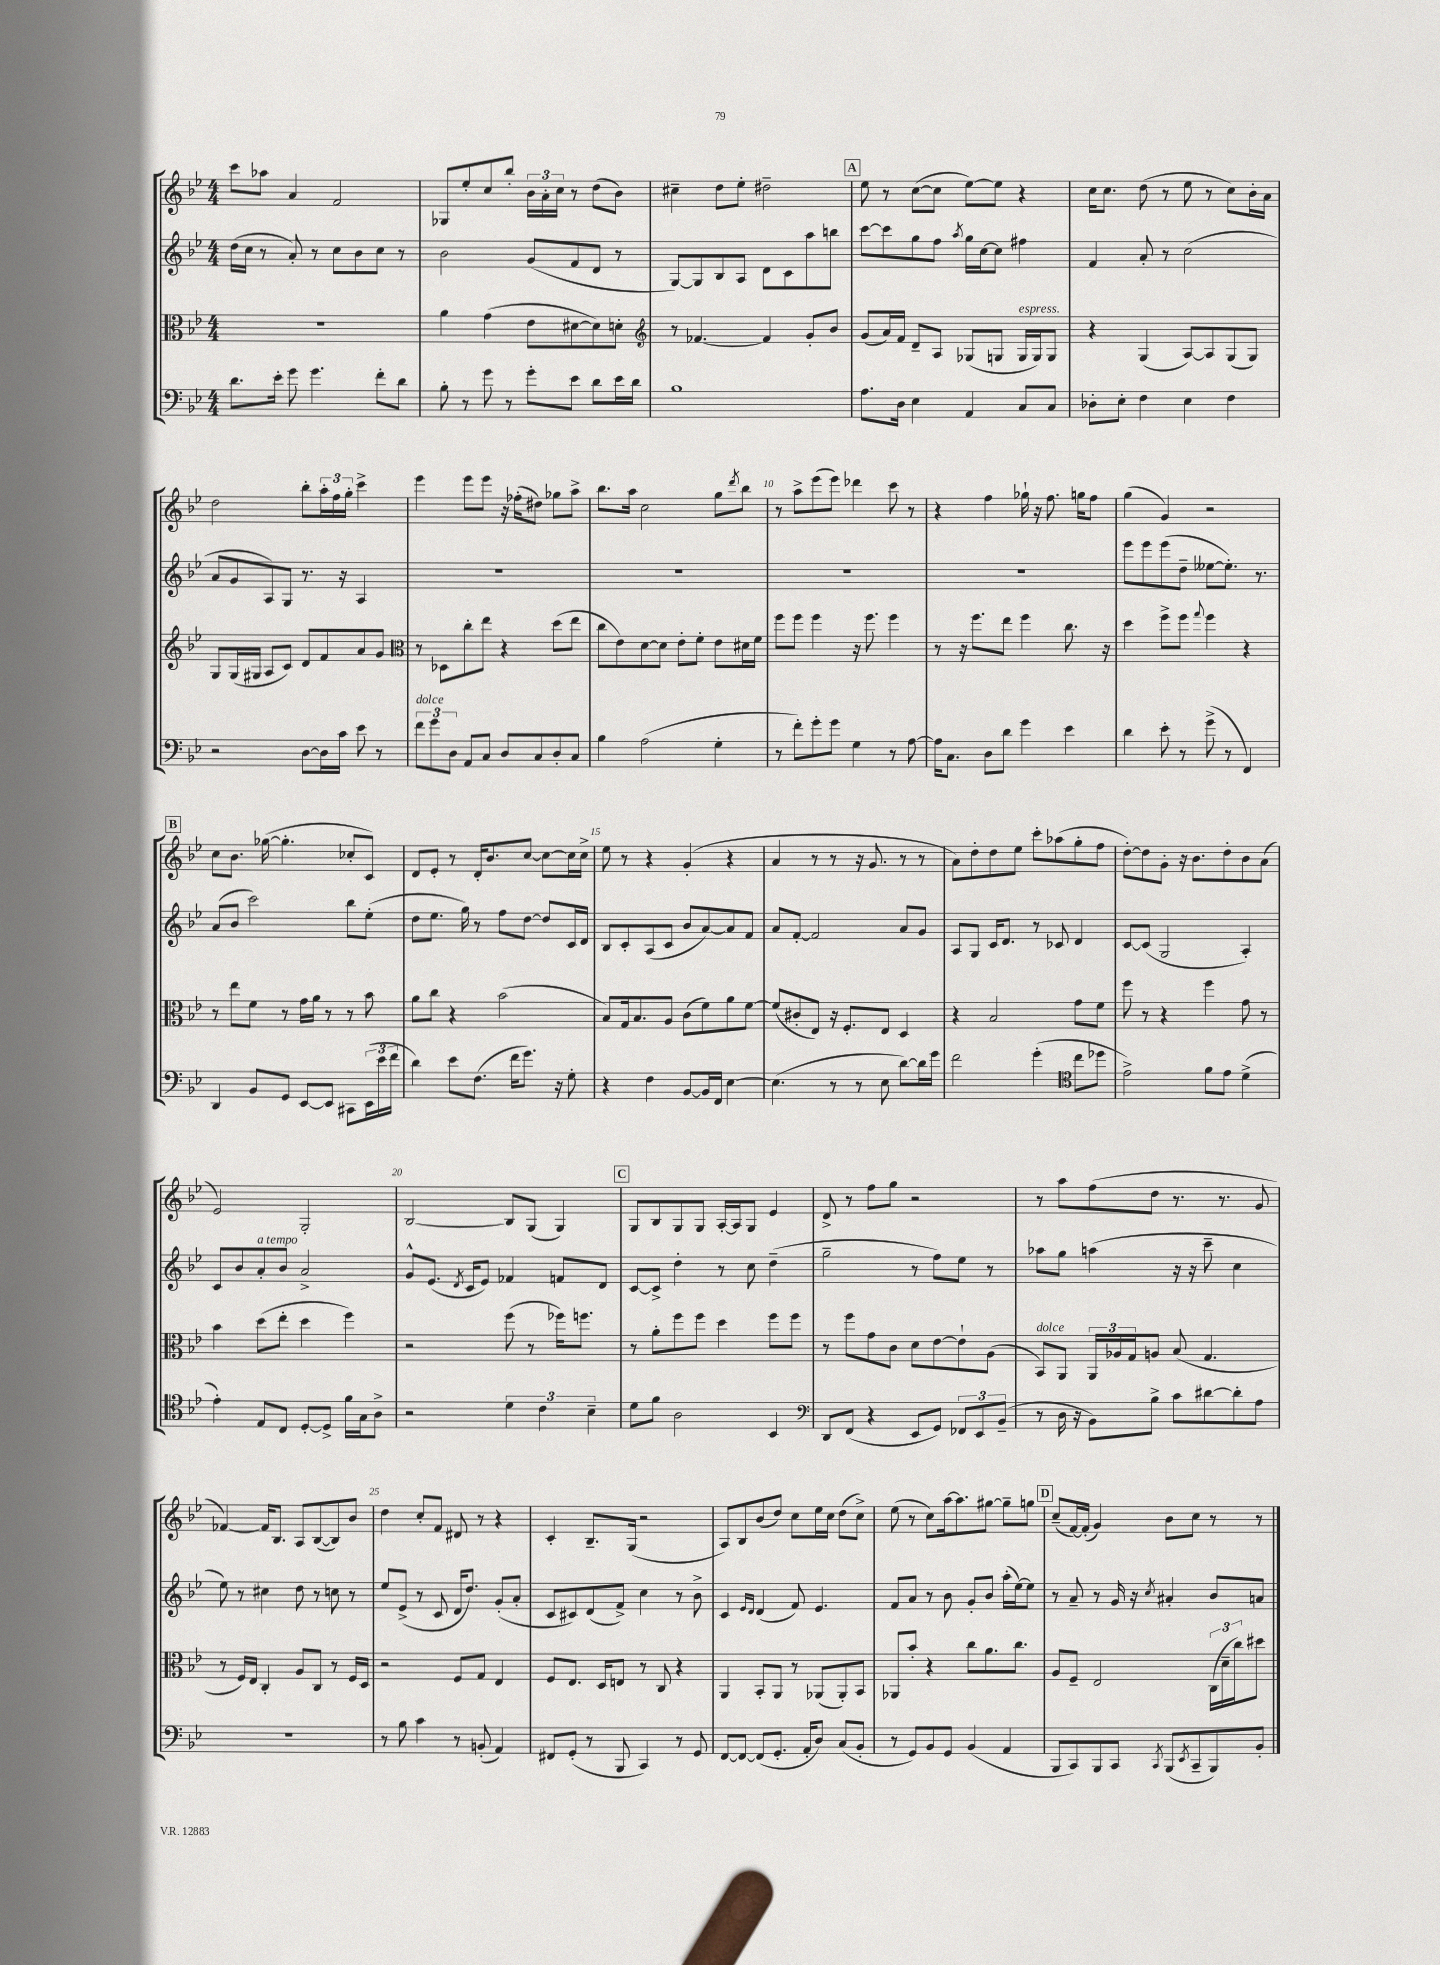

**kern	**kern	**kern	**kern
*part4	*part3	*part2	*part1
*staff4	*staff3	*staff2	*staff1
*clefF4	*clefC3	*clefG2	*clefG2
*k[b-e-]	*k[b-e-]	*k[b-e-]	*k[b-e-]
*M4/4	*M4/4	*M4/4	*M4/4
=2	=2	=2	=2
8.d\L	1r	(16dd\LL	8ccc\L
.	.	16cc\JJ	.
.	.	8r	8aa-X\J
16e-'\Jk	.	.	.
8g\	.	8a'/)	4a/
4.g\	.	8r	.
.	.	8cc\L	2f/
.	.	8b-\	.
8f'\L	.	8cc\J	.
8d\J	.	8r	.
=3	=3	=3	=3
8B-'\	4a\	2b-\	8G-X/L
8r	.	.	8ee-'/
8g\	(4g\	.	8cc/
8r	.	.	8bb-'/J
8g'\L	8e-\L	(8g/L	24b-\LL
.	.	.	24a'\
.	.	.	24cc\JJ
8e-\J	[8d#X\	8f/	8r
8d\L	8d#\])	8d/J	(8dd\L
16e-\L	8dn'\J	8r	8b-\J)
16d\JJ	.	.	.
=4	=4	=4	=4
*	*clefG2	*	*
1B-	8r	[8G/L)	4cc#X~\
.	[4.f-X/	8G/]	.
.	.	8B-/	8dd\L
.	.	8A/J	8ee-'\J
.	4f-/]	8d\L	2dd#X~\
.	.	8c\	.
.	8g'/L	8aa\	.
.	8b-/J	8bbn\J	.
!!LO:REH:place=s1:t=A
=5	=5	=5	=5
8.A\L	(8g/L	[8ccc\L	8ee-\
.	16a/L)	8ccc\]	8r
16D\Jk	16f/JJ	.	.
4E-\	8d~/L	8gg\	([8cc\L
.	8A/J	8ff\J	8cc\J]
.	.	8qaa/	.
4AA/	(8G-X/L	16gg\LL	[8ee-\L)
.	.	[16cc\J	.
.	8Gn/J	8cc\J]	8ee-\J]
!	!LO:TX:a:i:t=espress.	!	!
8C/L	16G/LL	4ff#X\	4r
.	16G/J)	.	.
8C/J	8G/J	.	.
=6	=6	=6	=6
8D-X'\L	4r	4f/	16cc\KL
.	.	.	8.cc\J
8E-'\J	.	.	.
4F\	(4G/	8a'/	(8dd\
.	.	8r	8r
4E-\	[8A/L)	(2cc\	8ee-\
.	8A/]	.	8r
4F\	(8G/	.	8cc\L)
.	8G/J)	.	16b-'\L
.	.	.	16a\JJ
!!LO:LB:g=z
=7	=7	=7	=7
2r	8G/L	8a/L	2dd\
.	(16G/L	8g/	.
.	16G#X/JJ	.	.
.	8A/L	8A/)	.
.	8c/J)	8G/J	.
[8D\L	8d/L	8.r	8bb-'\L
16D\L]	8f/	.	24aa'\L
.	.	.	24ff\
16c\JJ	.	16r	.
.	.	.	24gg'\JJ
8e-\	8a/	4A/	4ccc^\
8r	8g/J	.	.
=8	=8	=8	=8
*	*clefC3	*	*
!LO:TX:a:i:t=dolce	!	!	!
12f\L	8r	1r	4eee-\
12g\	.	.	.
.	8D-X\L	.	.
12D\J	.	.	.
8AA/L	8cc'\	.	8eee-\L
8C/J	8ee-\J	.	8eee-\J
8D/L	4r	.	16r
.	.	.	(16ff-X'\KL
8C/	.	.	8dd#X\J)
8D'/	(8dd\L	.	8gg-X\L
8C/J	8ee-\J	.	8aa^\J
=9	=9	=9	=9
4B-\	8cc\L	1r	8.bb-\L
.	8e-\)	.	.
.	.	.	16aa\Jk
(2A\	[8d\	.	2cc\
.	8d\J]	.	.
.	8e-'\L	.	.
.	8f'\J	.	.
4G'\	8e-\L	.	8gg\L
.	.	.	8qddd/
.	16d#X\L	.	8bb-\J
.	16f\JJ	.	.
=10	=10	=10	=10
8r	8ff\L	1r	8r
8f'\L)	8ff\J	.	8aa^\L
8g'\	4ff\	.	(8eee-\
8g\J	.	.	8eee-\J)
4G\	16r	.	4ddd-X\
.	8.ff\	.	.
8r	4ff\	.	8ccc\
[8A\	.	.	8r
=11	=11	=11	=11
16A\KL]	8r	1r	4r
8.C\J	.	.	.
.	16r	.	.
.	8.ff\L	.	.
8D\L	.	.	4ff\
8d\J	8ee-\J	.	.
4g\	4ff\	.	16gg-X`\
.	.	.	16r
.	.	.	8.ff\
4e-\	8.cc\	.	.
.	.	.	16ggn\KL
.	.	.	8ff\J
.	16r	.	.
=12	=12	=12	=12
4d\	4dd\	8eee-\L	(4gg\
.	.	8eee-\	.
8e-'\	8ff^\L	(8eee-\	4g/)
8r	8ff\J	8dd~\J	.
.	8qqgg/	.	.
(8g^\	4ff\	[8ee--X\L	2r
8r	.	8.ee--'\J])	.
4FF/)	4r	.	.
.	.	8.r	.
!!LO:LB:g=z
!!LO:REH:place=s1:t=B
=13	=13	=13	=13
4DD/	8r	(8a/L	8cc\L
.	8ee-\L	8b-/J	8.b-\J
8BB-/L	8f\J	2ccc\)	.
.	.	.	([16gg-X\
8GG/J	8r	.	4.gg-'\]
[8EE-/L	16g\LL	.	.
.	16a\JJ	.	.
8EE-/J]	8r	.	.
8CC#X\L	8r	8bb-\L	8cc-X'/L
(24EE-\L	8b-\	(8ee-'\J	8c/J)
24e-\	.	.	.
24f\JJ	.	.	.
=14	=14	=14	=14
4d\)	8a\L	8dd\L	8d/L
.	8cc\J	8.ee-\J	8e-'/J
8e-\L	4r	.	8r
.	.	16gg\)	.
(8.F\J	.	8r	16d'/KL
.	.	.	8.b-/
.	(2b-\	8ff\L	.
16f\KL	.	.	.
8.g\J)	.	[8dd\J	[8cc/J
.	.	8dd/L]	8cc\L_
16r	.	.	.
8G'\	.	16c/L	16cc\L]
.	.	16d/JJ	16cc^\JJ
=15	=15	=15	=15
4r	8B-/L)	8B-/L	8ee-\
.	16G/k	8c'/	8r
.	8.B-/	.	.
4F\	.	(8A/	4r
.	8A/J	8c/J	.
[8BB-/L	(8c\L	8b-/L	(4g'/
16BB-/L]	8f\)	[8a/)	.
16FF/JJ	.	.	.
[4E-\	8a\	8a/]	4r
.	[8f\J	8f/J	.
=16	=16	=16	=16
(4.E-\]	(8f/L]	8a/L	4a/
.	8c#X'/	[8f'/J	.
.	8E-/J)	2f/]	8r
8r	16r	.	8r
.	8.F'/L	.	.
8r	.	.	16r
.	.	.	8.g/
8E-\	8E-/J	.	.
[8d\L)	4D/	8a/L	8r
16d\L]	.	8g/J	8r
16g\JJ	.	.	.
=17	=17	=17	=17
2f\	4r	8A/L	8a\L)
.	.	8G/J	8dd'\
.	2B-/	16c/KL	8dd\
.	.	8.d/J	.
.	.	.	8ee-\J
(4g'\	.	8r	8ccc'\L
.	.	8c-X/	(8aa-X\
*clefC4	*	*	*
8cc\L	8g\L	4d/	8gg'\
8dd-X\J	8f\J	.	8ff\J
=18	=18	=18	=18
2e-^\)	8ff\	[8c/L	[8dd'\L)
.	8r	(8c/J]	8dd\]
.	4r	2G/	8g'\J
.	.	.	16r
.	.	.	8.b-\L
8f\L	4ff\	.	.
8e-\J	.	.	8dd'\
(4d^\	8g\	4A'/)	8b-\
.	8r	.	(8a\J
!!LO:LB:g=z
=19	=19	=19	=19
4e-'\)	4b-\	8c/L	2e-/)
.	.	8b-/	.
!	!	!LO:TX:a:i:t=a tempo	!
8E-/L	(8dd\L	8a'/	.
8C/J	8ee-'\J	8b-/J	.
[8D'/L	4dd\	2a^/	2G'/
8D^/J]	.	.	.
16f\LL	4ff\)	.	.
16G\J	.	.	.
8A^\J	.	.	.
=20	=20	=20	=20
2r	2r	8g^^/L	[2B-/
.	.	(8.e-/J	.
.	.	8qd/	.
.	.	16c/KL	.
.	.	8e-/J)	.
6d\	(8ff\	4f-X/	8B-/L]
.	8r	.	(8G/J
6c\	.	.	.
.	16ff-X\KL)	8fn/L	4G/)
.	8.ffn\J	.	.
6B-~\	.	.	.
.	.	8d/J	.
!!LO:REH:place=s1:t=C
=21	=21	=21	=21
8d\L	8r	[8c/L	8G/L
8f\J	8a'\L	8c^/J]	8B-/
2A\	8ff\	4dd'\	8G/
.	8ff\J	.	8G/J
.	4dd\	8r	[16A'/LL
.	.	.	16A/J]
.	.	8cc\	8G/J
4BB-/	8ff\L	(4dd~\	4e-/
.	8ff\J	.	.
=22	=22	=22	=22
*clefF4	*	*	*
8DD/L	8r	2gg~\	8d^/
(8FF/J	8ff\L	.	8r
4r	8g\	.	8ff\L
.	8c\J	.	8gg\J
8EE-/L	8d\L	8r	2r
8GG/J)	[8e-\	8ff\L)	.
12FF-X/L	8e-`\]	8ee-\J	.
12EE-/	.	.	.
.	(8A\J	8r	.
(12BB-~/J	.	.	.
=23	=23	=23	=23
!	!LO:TX:a:i:t=dolce	!	!
8r	8BB-/L)	8aa-X\L	8r
16D\	8AA/J	8gg\J	8aa\L
16r	.	.	.
8BB-\L)	24AA/LL	(4aan\	(8ff\
.	24A-X/	.	.
.	24G/J	.	.
8B-^\J	8An/J	.	8dd\J
8c\L	(8B-/	16r	8.r
.	.	16r	.
[8d#X\	4.G/	8ccc~\	.
.	.	.	8.r
8d#'\]	.	4cc\	.
8A\J	.	.	8g/
!!LO:LB:g=z
=24	=24	=24	=24
1r	8r	8ee-\)	[4f-X/)
.	16F/LL)	8r	.
.	16E-/JJ	.	.
.	4C'/	4cc#X\	16f-/KL]
.	.	.	8.B-/J
.	8A/L	8dd\	8A/L
.	8C/J	8r	([8B-/
.	8r	8ccn\	8B-/])
.	16F/LL	8r	8b-/J
.	16D/JJ	.	.
=25	=25	=25	=25
8r	2r	8ee-/L	4dd\
8B-\	.	(8e-^/J	.
4c\	.	8r	8cc'/L
.	.	8c/	8f/J
8r	8F/L	16d/KL	8d#X/
.	.	8.dd/J)	.
(8BBn'/	8G/J	.	8r
4AA/)	4E-/	(8g'/L	4r
.	.	8a'/J	.
=26	=26	=26	=26
8FF#X/L	8F/L	8c/L	4c'/
(8GG'/J	8.E-/J	8c#X/)	.
8r	.	(8d/	8.B-~/L
.	16D/KL	.	.
8BBB-/	8En/J	8f^/J)	.
.	.	.	(16G/Jk
4CC/)	8r	4cc\	2r
.	8C/	.	.
8r	4r	8r	.
8GG/	.	8b-^\	.
=27	=27	=27	=27
[8FF/L	4AA/	4c/	8A/L)
8FF/J_	.	.	8B-/
.	.	16qqe-/LL	.
.	.	16qqd/JJ	.
(8FF/L]	8BB-'/L	(4d/	(8b-/
8.GG'/J	8AA/J	.	8dd/J)
.	8r	8f/)	8cc\L
16AA'/KL	.	.	.
8D/J)	(8AA-X/L	4.e-/	16ee-\L
.	.	.	16cc\JJ
(8C/L	8AA-'/)	.	(8dd\L
8BB-'/J	8BB-/J	.	8cc^\J)
=28	=28	=28	=28
8r	8AA-X/L	8f/L	(8ee-\
8GG/L)	8b-'/J	8a/J	8r
8BB-/	4r	8r	8cc\L)
8GG/J	.	8b-\	[16aa\k
.	.	.	8.aa\]
(4BB-/	8cc\L	8g'/L	.
.	8.a\	8b-/J	[8gg#X\J
4AA/	.	(16aa'\LL	8gg#~\L]
.	8.cc\J	[16ee-\J)	.
.	.	8ee-\J]	8ggn\J
!!LO:REH:place=s1:t=D
=29	=29	=29	=29
8BBB-/L	8A/L	8r	(8cc~/L
8CC/)	8F~/J	8a~/	[16f/L)
.	.	.	(16f'/JJ]
8BBB-/	2E-/	8r	4g/)
8CC/J	.	16g/	.
.	.	16r	.
8qCC/	.	8qcc/	.
(8BBB-/L	.	4a#X'/	8b-\L
8qEE-/	.	.	.
8CC~/	.	.	8cc\J
8BBB-/)	(24C\LL	8b-/L	8r
.	24d~\	.	.
.	24cc\J)	.	.
8BB-'/J	8dd#X\J	8an/J	8r
==	==	==	==
*-	*-	*-	*-
